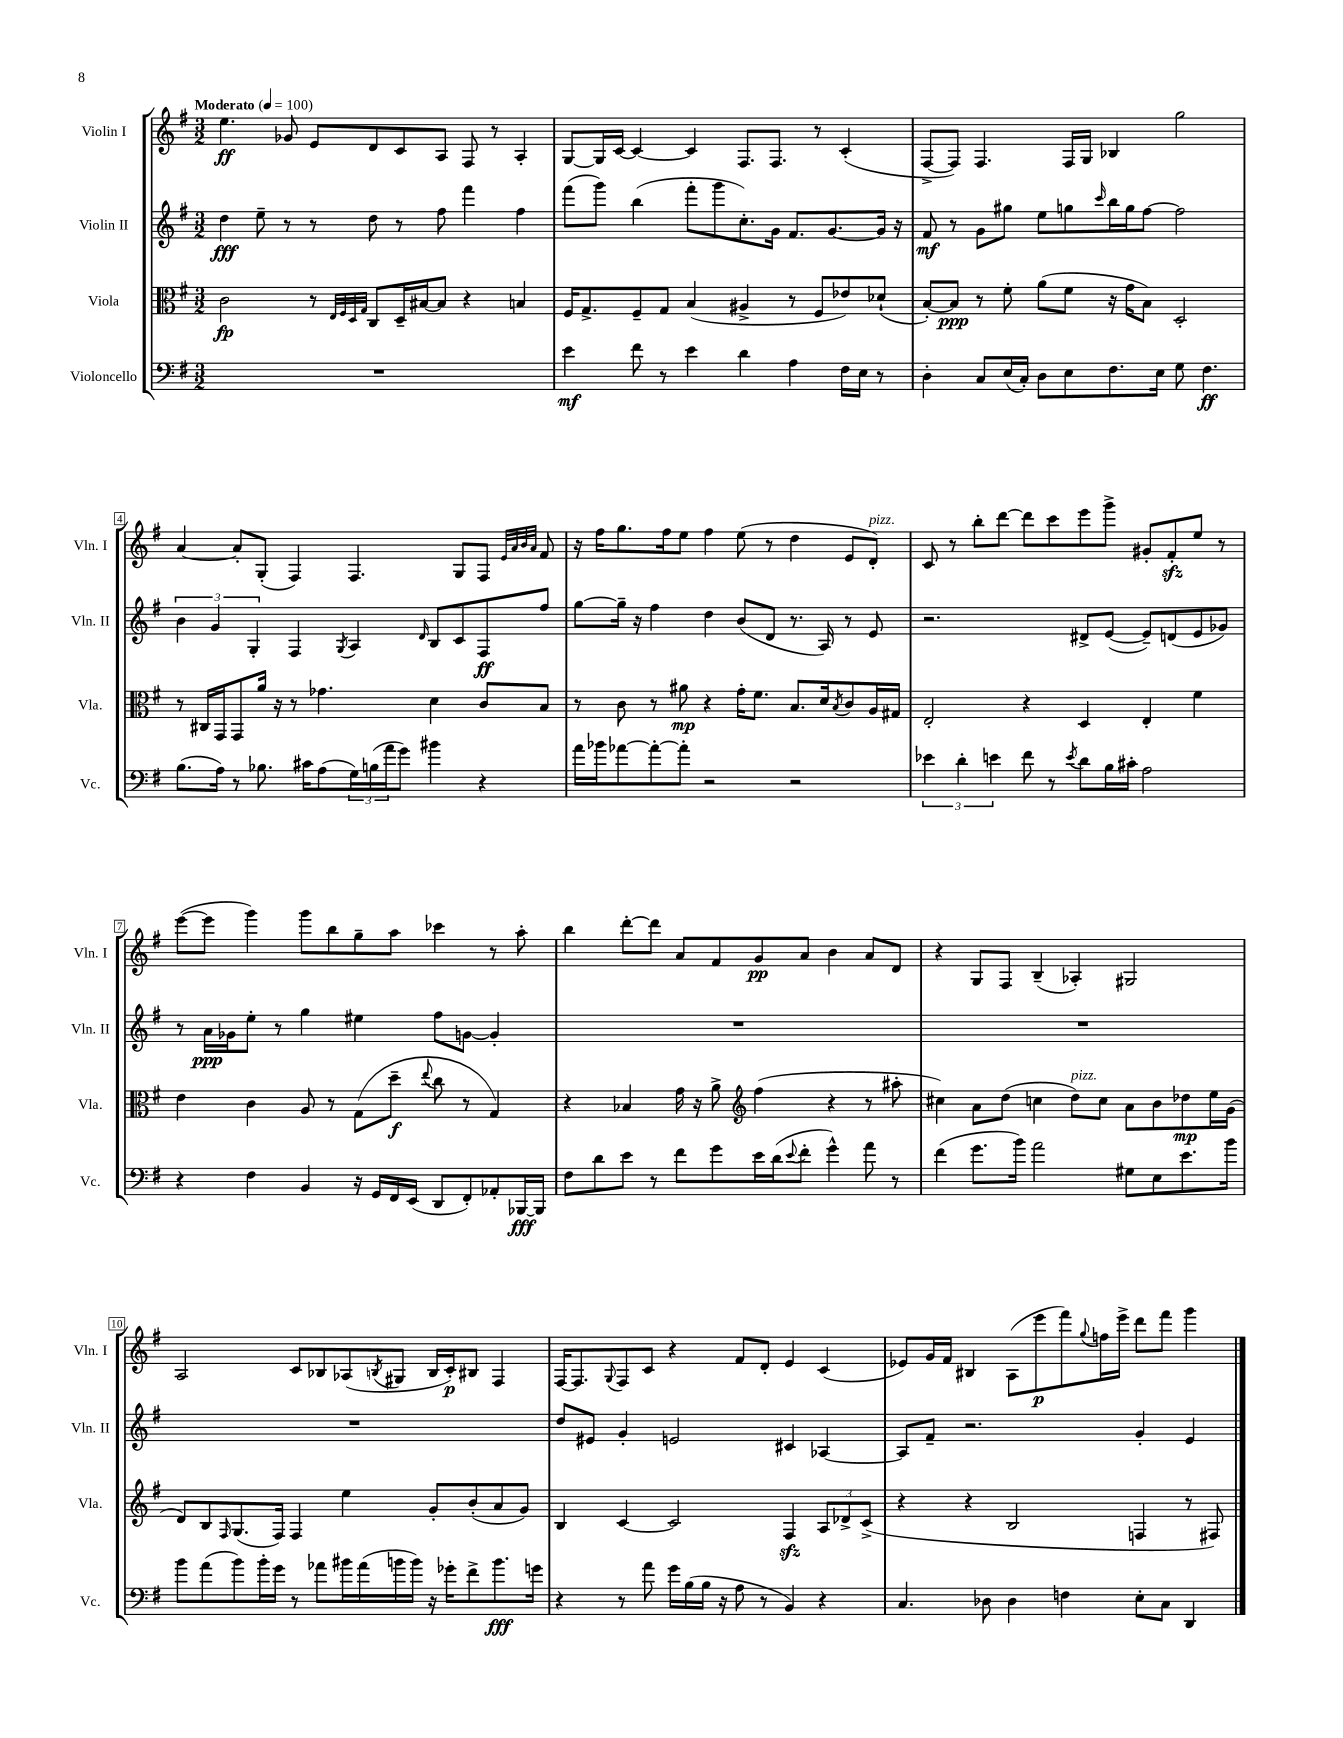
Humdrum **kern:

**kern	**kern	**kern	**kern
*staff4	*staff3	*staff2	*staff1
*clefF4	*clefC3	*clefG2	*clefG2
*k[f#]	*k[f#]	*k[f#]	*k[f#]
*M3/2	*M3/2	*M3/2	*M3/2
*MM100	*MM100	*MM100	*MM100
1.r	2c	4dd	4.ee
.	.	8ee~	.
.	.	8r	8g-
.	8r	8r	8e
.	32qqE	.	.
.	32qqF#	.	.
.	32qqD	.	.
.	32qqG	.	.
.	8C	8dd	8d
.	16D~	8r	8c
.	[16B#	.	.
.	8B#]	8ff#	8A
.	4r	4fff#	8F#
.	.	.	8r
.	4B	4ff#	4A'
=	=	=	=
4e	16F#	(8fff#	[8G
.	8.G^	.	.
.	.	8ggg)	16G]
.	.	.	[16c
8f#	8F#~	(4bb	4c_
8r	8G	.	.
4e	(4B	8fff#'	4c]
.	.	8ggg	.
4d	4A#^	8.cc')	8.F#
.	.	16g	8.F#
4A	8r	8.f#	.
.	8F#	.	8r
.	.	[8.g	.
16F#	8e-)	.	(4c'
16E	.	.	.
8r	(8d-`	16g]	.
.	.	16r	.
=	=	=	=
4D'	[8B')	8f#	[8F#^
.	8B]	8r	8F#])
8C	8r	8g	4.F#
(16E	8f#'	8gg#	.
16C')	.	.	.
8D	(8a	8ee	.
8E	8f#	8gg	16F#
.	.	.	16G
.	.	16qqccc	.
8.F#	16r	16bb	4B-
.	16g	16gg	.
.	8B)	[8ff#	.
16E	.	.	.
8G	2D'	2ff#]	2gg
4.F#	.	.	.
=	=	=	=
(8.B	8r	6b	[4a
.	16C#	.	.
.	.	6g	.
16A)	16GG	.	.
8r	8GG	.	8a']
.	.	6G'	.
8.B-	16a	.	(8G'
.	16r	.	.
.	8r	4F#	4F#)
16c#	.	.	.
(8A	4.g-	.	.
.	.	8qG	.
24G)	.	4A	4.F#
(24B	.	.	.
24a	.	.	.
8g)	.	.	.
.	.	16qqd	.
4b#	4d	8B	.
.	.	8c	8G
4r	8c	8F#	8F#
.	.	.	32qqe
.	.	.	32qqa
.	.	.	32qqb
.	.	.	32qqa
.	8B	8ff#	8f#
=	=	=	=
16a	8r	[8gg	16r
16b-	.	.	16ff#
[8a-	8c	16gg~]	8.gg
.	.	16r	.
8a-'_	8r	4ff#	.
.	.	.	16ff#
8a-']	8a#	.	8ee
2r	4r	4dd	4ff#
.	16g'	(8b	(8ee
.	8.f#	.	.
.	.	8d	8r
2r	8.B	8.r	4dd
.	16d	16A)	.
.	8qB	.	.
.	8c	8r	8e
.	16A	8e	8d')
.	16G#	.	.
=	=	=	=
6e-	2E'	2.r	8c
.	.	.	8r
6d'	.	.	.
.	.	.	8bb'
6e	.	.	.
.	.	.	[8ddd
8f#	4r	.	8ddd]
8r	.	.	8ccc
8qe	.	.	.
8d	4D	8d#^	8eee
16B	.	([8e	8ggg^
16c#'	.	.	.
2A	4E'	8e~])	8g#'
.	.	(8d	8f#'
.	4f#	8e	8ee
.	.	8g-)	8r
=	=	=	=
4r	4e	8r	([8eee
.	.	16a	8eee]
.	.	16g-	.
4F#	4c	8ee'	4ggg)
.	.	8r	.
4BB	8A	4gg	8ggg
.	8r	.	8bb
16r	(8G	4ee#	8gg~
16GG	.	.	.
16FF#	8dd~	.	8aa
(16EE	.	.	.
.	8qqee	.	.
8DD	8cc	8ff#	4ccc-
8FF#')	8r	[8g	.
8AA-'	4G)	4g']	8r
[16BBB-	.	.	8aa'
16BBB-]	.	.	.
=	=	=	=
8F#	4r	1.r	4bb
8d	.	.	.
8e	4B-	.	[8ddd'
8r	.	.	8ddd]
8f#	16g	.	8a
.	16r	.	.
8g	8a^	.	8f#
*	*clefG2	*	*
16e	(4ff#	.	8g
(16d	.	.	.
8qqe	.	.	.
8f#'	.	.	8a
4g^^)	4r	.	4b
8a	8r	.	8a
8r	8aa#'	.	8d
=	=	=	=
(4f#	4cc#)	1.r	4r
8.g	8a	.	8G
.	(8dd	.	8F#
16b)	.	.	.
2a	4cc	.	(4B~
.	8dd)	.	4A-')
.	8cc	.	.
8G#	8a	.	2G#
8E	8b	.	.
8.e	8dd-	.	.
.	16ee	.	.
16b	(16g	.	.
=	=	=	=
8b	8d)	1.r	2A
(8a	8B	.	.
.	16qqF#	.	.
8b)	(8.G	.	.
16b'	.	.	.
16g	16F#)	.	.
8r	4F#	.	8c
8a-	.	.	8B-
16b#	4ee	.	(8A-
(16a-	.	.	.
.	.	.	8qB
16b	.	.	8G#
16b)	.	.	.
16r	8g'	.	16B
16g-'	.	.	16c')
8f#^	(8b'	.	8B#
8.b	8a	.	4F#
.	8g)	.	.
16g	.	.	.
=	=	=	=
4r	4B	8dd	[16F#
.	.	.	8.F#]
.	.	8e#	.
.	.	.	8qqG
8r	[4c	4g'	8F#
8a	.	.	8c
16g	2c]	2e	4r
(16B	.	.	.
16B	.	.	.
16r	.	.	.
8A	.	.	8f#
8r	.	.	8d'
4BB)	4F#	4c#	4e
4r	12A	[4A-	(4c
.	12d-^	.	.
.	(12c^	.	.
=	=	=	=
4.C	4r	8A-]	8e-)
.	.	8f#~	16g
.	.	.	16f#
.	4r	2.r	4B#
8D-	.	.	.
4D-	2B	.	(8A
.	.	.	8eee
4F	.	.	8fff#)
.	.	.	8qqgg
.	.	.	16ff
.	.	.	16eee^
8E'	4F	4g'	8ddd
8C	.	.	8fff#
4DD	8r	4e	4ggg
.	8F#)	.	.
==	==	==	==
*-	*-	*-	*-
